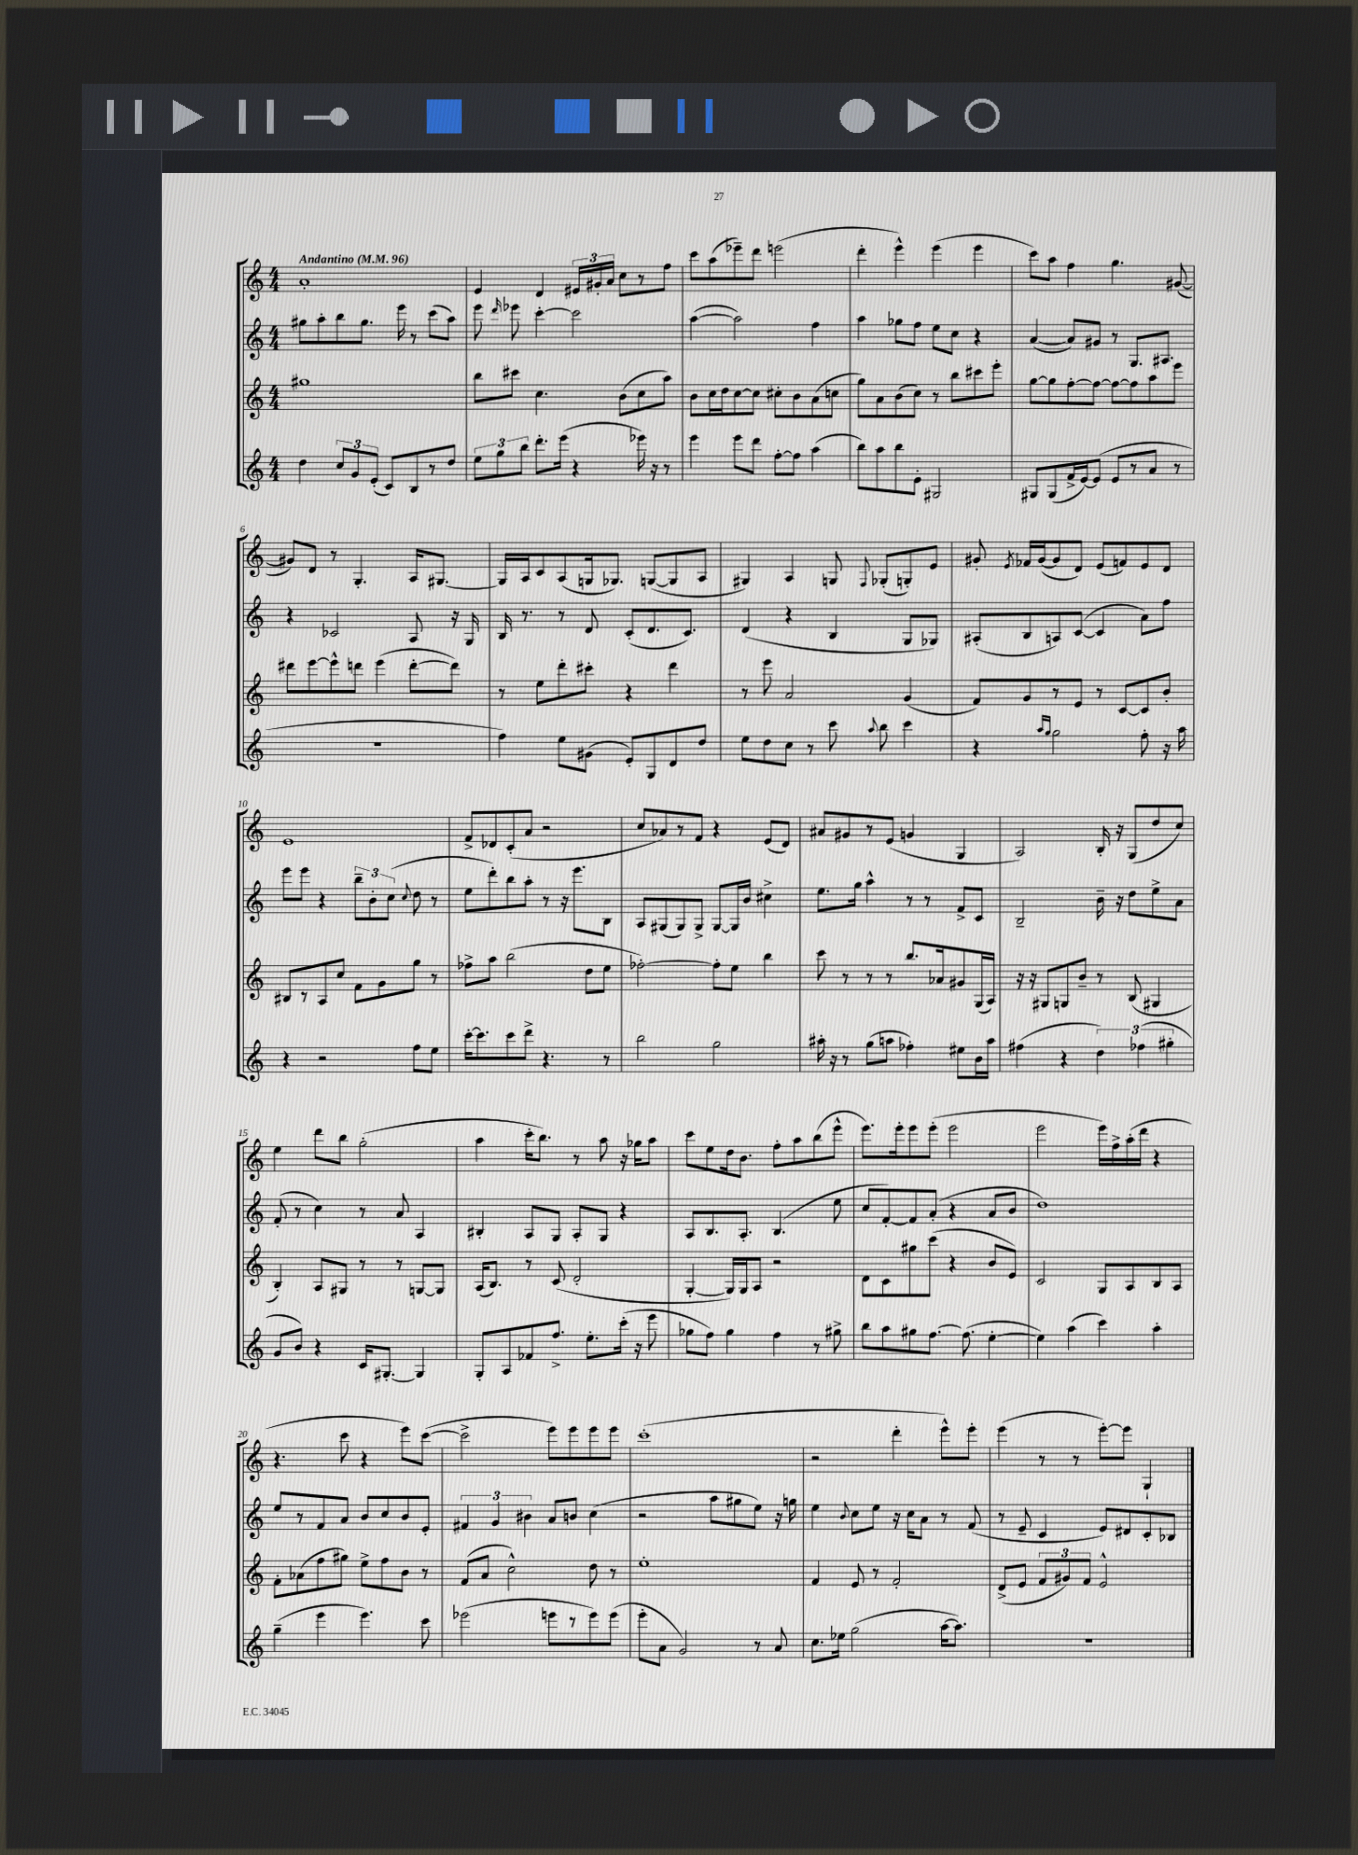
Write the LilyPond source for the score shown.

<<
\new StaffGroup <<
\new Staff = "s0" {
    \clef treble \key c \major \numericTimeSignature \time 4/4 \tempo "Andantino" 4 = 96
    \autoBeamOff a'1-. |
    e'4 d'4 \tuplet 3/2 { eis'16[ gis'16-. a'16] } c''8[ r8 f''8] |
    c'''8[ a''8( ees'''8--) d'''8] e'''2( |
    d'''4-. e'''4-^) e'''4( e'''4 |
    c'''8[) a''8] f''4 g''4. gis'8~( |
    gis'8[) d'8] r8 g4.-. a16[ gis8.]~ |
    gis16[ a16 c'8 a8( g16 ges8.]) g8[~( g8 a8] |
    gis4) a4 g8 \appoggiatura { f8 } ges8[-.( g8-.) e'8] |
    gis'8-. \acciaccatura { e'8 } fes'16[ gis'16~( gis'8 d'8]) e'8[( f'8) e'8 d'8] |
    e'1 |
    f'8[-> des'8 c'8-.( a'8] r2 |
    c''8[ aes'8) r8 f'8] r4 e'8[( d'8]) |
    ais'8[ gis'8 r8 e'8]( g'4 g4 |
    a2) b16-. r16 g8[( d''8 c''8]) |
    e''4 d'''8[ b''8] g''2-.( |
    a''4 c'''16[-. b''8.]) r8 a''8 r16 ges''16[ a''8] |
    c'''8[ e''8 d''16 b'8.] f''8[-. a''8 b''8( e'''8]-^ |
    e'''8.[) e'''16-. e'''8 e'''8]-.( e'''2 |
    e'''2 e'''16[) f''16-> a''16-.( d'''16] r4 |
    r4. c'''8 r4 e'''8[) c'''8]~( |
    c'''2-> e'''8[) e'''8 e'''8 e'''8] |
    c'''1-.( |
    r2 d'''4-. e'''8[-^) e'''8]-. |
    e'''4( r8 r8 e'''8[~-.) e'''8] g4-! \bar "|." |
}
\new Staff = "s1" {
    \clef treble \key c \major \numericTimeSignature \time 4/4
    \autoBeamOff gis''8[ a''8-. b''8 gis''8.] e'''16 r8 c'''8[( a''8]) |
    e'''8 \grace { d'''16 } ees'''8 c'''4~-. c'''2 |
    a''4~( a''2) f''4 |
    a''4 ges''8[ f''8] e''8[ c''8] r4 |
    a'4~( a'8[) gis'8] r8 g8.[ ais8.] |
    r4 ces'2 a8 r16 g16 |
    b16 r8. r8 d'8 c'8[-.( d'8. c'8.]) |
    d'4( r4 b4 g8[ ges8]) |
    ais8[-.( b8 a8) c'8]~( c'4 a'8[) f''8] |
    e'''8[ e'''8] r4 \tuplet 3/2 { b''8[-- b'8-. c''8]( } \appoggiatura { c''8 } d''8 r8 |
    e''8[ d'''8-.) b''8 a''8]-. r8 r16 e'''8.[ b8] |
    a8[ gis8( gis8) gis8]-> gis8[~ gis16 b'16] cis''4-> |
    e''8.[ g''16] a''4-^ r8 r8 f'8[-> c'8] |
    b2-- b'16-- r16 d''8[ e''8-> a'8] |
    f'8-.( r8 c''4) r8 a'8 a4 |
    bis4-. a8[ g8] a8[-. g8] r4 |
    a8[ b8. a8.]-. b4.( e''8 |
    c''8[ f'8~-.) f'8 a'8]-.( r4 a'8[ b'8] |
    d''1) |
    e''8[ r8 f'8 a'8] b'8[ c''8 b'8 e'8]-. |
    \tuplet 3/2 { fis'4 g'4 bis'4 } a'8[ b'8] c''4( |
    r2 a''8[ gis''8 e''8]) r16 g''16 |
    e''4 \appoggiatura { b'8 } c''8[ e''8] r16 c''16[ a'8] r8 f'8( |
    r8 e'8-- c'4 e'8[) dis'8 c'8-. bes8] \bar "|." |
}
\new Staff = "s2" {
    \clef treble \key c \major \numericTimeSignature \time 4/4
    \autoBeamOff gis''1 |
    b''8[ cis'''8] c''4. b'8[( c''8 a''8]) |
    b'8[ c''16 d''16 c''8~ c''8] cis''8[-. b'8 a'8( c''8] |
    g''8[) a'8 b'8( c''8]) r8 b''8[ cis'''8 e'''8]-. |
    g''8[~ g''8 f''8~-. f''8]~ f''8[~ f''8 a''8 e'''8] |
    dis'''8[ e'''8~ e'''8-^ d'''8] e'''4( d'''8[~-. d'''8]) |
    r8 e''8[ d'''8-. cis'''8]-. r4 d'''4 |
    r8 e'''8 a'2 g'4( |
    f'8[) g'8 r8 e'8] r8 c'8[~ c'8 b'8]-. |
    bis8[ r8 a8 c''8] f'8[ g'8 g''8] r8 |
    fes''8[-> a''8] b''2( d''8[ e''8] |
    fes''2~-.) fes''8[-. e''8] b''4 |
    c'''8 r8 r8 r8 b''8.[ aes'16 gis'8 g16( a16]) |
    r16 r16 gis8[ g8 b'8]-- r8 b8( gis4 |
    b4-.) a8[ gis8] r8 r8 g8[~ g8] |
    a16[( b8.]) r8 c'8( d'2-. |
    g4~-. g16[) g16 a8] r2 |
    d'8[ c'8 gis''8 c'''8]( r4 b'8[ e'8]) |
    c'2 g8[ a8 b8 a8] |
    f'8[-. aes'8( f''8 gis''8]) e''8[-> f''8 b'8] r8 |
    f'8[( a'8] c''2-^) d''8 r8 |
    e''1-. |
    f'4 e'8 r8 f'2-. |
    d'8[->( e'8] \tuplet 3/2 { f'8[ gis'8) f'8] } e'2-^ \bar "|." |
}
\new Staff = "s3" {
    \clef treble \key c \major \numericTimeSignature \time 4/4
    \autoBeamOff d''4 \tuplet 3/2 { c''8[ g'8 e'8]-.( } c'8[) b8 r8 d''8] |
    \tuplet 3/2 { e''8[ g''8 b''8] } d'''8.[-. e'''16]( r4 ees'''16) r16 r8 |
    e'''4 e'''8[ d'''8] f''8[~-. f''8] a''4( |
    b''8[) a''8 b''8 e'8]-. gis2 |
    gis8[ gis8( f'16-> e'16~) e'8]( e'8[ r8 a'8] r8 |
    R1 |
    f''4) e''8[ gis'8]( e'8[-.) g8 d'8 d''8] |
    e''8[ d''8 c''8] r8 c'''8 \appoggiatura { a''8 } b''8 c'''4 |
    r4 \grace { a''16[ g''16] } g''2 f''8-. r16 a''16 |
    r4 r2 f''8[ e''8] |
    c'''16[~-. c'''8. c'''8 d'''8]-> r4. r8 |
    b''2 g''2 |
    ais''16-. r16 r8 g''8[( a''8] fes''4-.) eis''8[ b'16 a''16] |
    fis''4( r4 \tuplet 3/2 { d''4) fes''4( gis''4-. } |
    g'8[ b'8]) r4 c'16[ gis8.]~-. gis4 |
    g8[-. a8 fes'8 f''8.]-> e''8.[-. c'''16]-.( r16 e'''8 |
    ges''8[ f''8]) ges''4 f''4 r8 gis''8-> |
    b''8[ a''8 gis''8 f''8.]~ f''8.( e''4~-. |
    e''4) a''4( c'''4) a''4-. |
    g''4--( e'''4 e'''4.) c'''8 |
    ees'''2( e'''8[ r8 e'''8) e'''8]( |
    e'''8[-. a'8] g'2) r8 a'8 |
    c''8.[ ees''16] g''2( a''16[~ a''8.]) |
    R1 \bar "|." |
}
>>
>>
